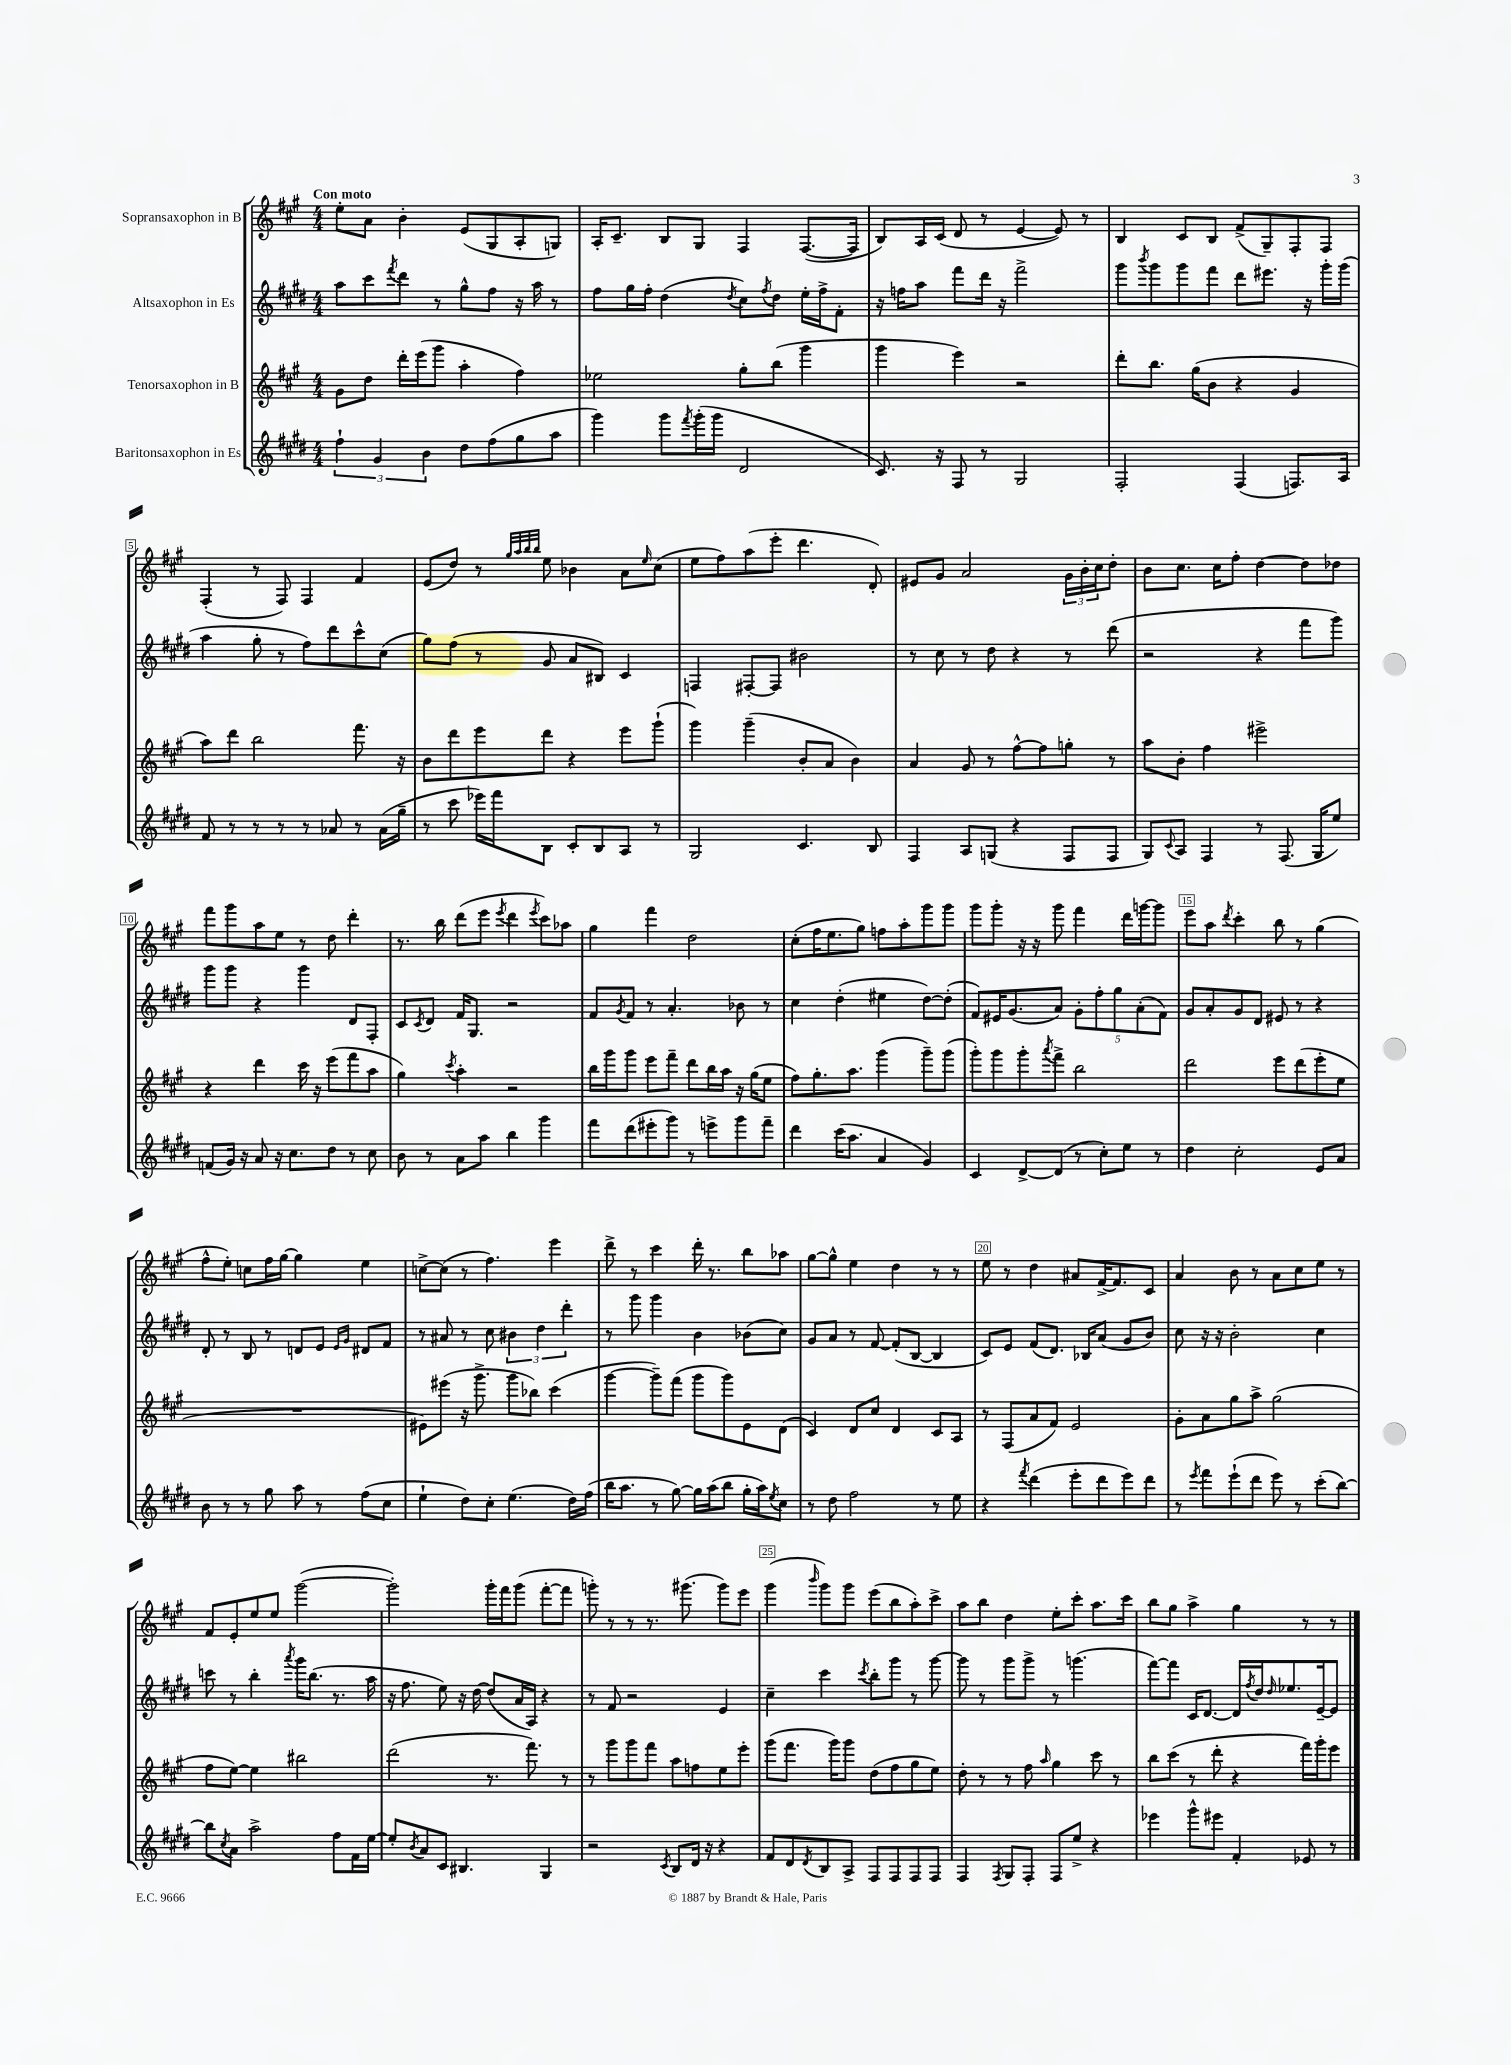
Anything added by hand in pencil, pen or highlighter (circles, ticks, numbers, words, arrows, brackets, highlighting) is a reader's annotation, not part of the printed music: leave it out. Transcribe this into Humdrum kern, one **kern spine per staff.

**kern	**kern	**kern	**kern
*part4	*part3	*part2	*part1
*staff4	*staff3	*staff2	*staff1
*I"Baritonsaxophon in Es	*I"Tenorsaxophon in B	*I"Altsaxophon in Es	*I"Sopransaxophon in B
*clefG2	*clefG2	*clefG2	*clefG2
*k[f#c#g#d#]	*k[f#c#g#]	*k[f#c#g#d#]	*k[f#c#g#]
*M4/4	*M4/4	*M4/4	*M4/4
=1	=1	=1	=1
!	!	!	!LO:TX:a:B:t=Con moto
6ff#`\	8g#\L	8aa\L	8ee'\L
.	8dd\J	8ccc#\	8a\J
6g#/	.	.	.
.	.	8qfff#/	.
.	16ddd'\LL	8ddd#\J	4b'\
.	(16eee\J	.	.
6b\	.	.	.
.	8ggg#\J	8r	.
8dd#\L	4aa'\	8gg#^^\L	(8e/L
(8ff#\	.	8ff#\J	8G#/
8gg#\	4ff#\)	16r	8A'/
.	.	16aa\	.
8aa\J	.	8r	8Gn/J)
=2	=2	=2	=2
4ggg#\)	2ee-X\	8ff#\L	16A'/KL
.	.	.	8.c#~/J
.	.	16gg#\L	.
.	.	16ff#'\JJ	.
8ggg#\L	.	(4dd#\	8B/L
8qfff#/	.	.	.
(16ggg#'\L	.	.	8G#/J
16ggg#\JJ	.	.	.
.	.	8qdd#/	.
2d#/	8gg#'\L	8cc#\L)	4F#/
.	.	8qff#/	.
.	(8bb\J	8dd#\J	.
.	4ggg#\	16ee'\LL	([8.F#/L
.	.	16ff#^\J	.
.	.	8f#'\J	.
.	.	.	16F#/Jk]
=3	=3	=3	=3
8.c#/)	4ggg#\	16r	8B/L)
.	.	16ffn\KL	.
.	.	8aa\J	16A/L
16r	.	.	(16c#/JJ
8F#/	4eee\)	8fff#\L	8d/
8r	.	16ddd#\Jk	8r
.	.	16r	.
2G#/	2r	2fff#^\	[4e/
.	.	.	8e/])
.	.	.	8r
=4	=4	=4	=4
2F#'/	8ddd'\L	8ggg#\L	4B/
.	.	8qbbb/	.
.	8.bb\J	8ggg#\	.
.	.	8ggg#\	8c#/L
.	(16gg#\KL	.	.
.	8b\J	8fff#\J	8B/J
(4F#/	4r	8ddd#\L	(8f#^/L
.	.	8.eee#X\J	8G#~/)
8.Fn/L)	4g#/	.	8F#'/
.	.	16r	.
.	.	16ggg#'\LL	8F#/J
16A/Jk	.	(16ggg#\JJ	.
!!LO:LB:g=z
=5	=5	=5	=5
8f#/	8aa\L)	4aa\	(4F#'/
8r	8ddd\J	.	.
8r	2bb\	8gg#'\	8r
8r	.	8r	8F#/)
8r	.	8ff#\L)	4F#/
8a-X/	.	8ddd#\	.
8r	8.fff#\	8ccc#^^\	4f#/
(16a-\LL	.	(8cc#\J	.
16gg#~\JJ	16r	.	.
=6	=6	=6	=6
8r	8b\L	8gg#\L)	(8e/L
8ccc#\	8ddd\	(8ff#\J	8dd/J)
16eee-X\LL)	8eee\	8r	8r
16fff#\J	.	.	.
.	.	.	32qqgg#/LLL
.	.	.	32qqaa/
.	.	.	32qqbb/
.	.	.	32qqbb/JJJ
8B\J	8ddd\J	8g#/	8ee\
8c#'/L	4r	8a/L	4b-X\
8B/	.	8B#X/J)	.
8A/J	8eee\L	4c#/	8a\L
.	.	.	16qqee/
8r	(8ggg#`\J	.	(8cc#\J
=7	=7	=7	=7
2G#/	4ggg#\)	4Fn/	8ee\L
.	.	.	8ff#\)
.	(4ggg#~\	[8F#X'/L	(8aa\
.	.	8F#/J]	8eee'\J
4.c#/	8b'/L	2b#X\	4.ddd\
.	8a/J	.	.
.	4b\)	.	.
8B/	.	.	8d'/)
=8	=8	=8	=8
4F#/	4a/	8r	8e#X/L
.	.	8cc#\	8g#/J
8A/L	8g#/	8r	2a/
(8Gn/J	8r	8dd#\	.
4r	[8ff#^^\L	4r	.
.	8ff#\]	.	.
8F#/L	8ggn'\J	8r	24g#\LL
.	.	.	24b'\
.	.	.	24cc#\J
8F#/J	8r	(8ddd#\	8dd'\J
=9	=9	=9	=9
8G#/L)	8aa\L	2r	8b\L
8qqc#/	.	.	.
8A/J	8b'\J	.	8.cc#\J
4F#/	4ff#\	.	.
.	.	.	16cc#\KL
.	.	.	8ff#'\J
8r	2eee#X^\	4r	[4dd\
(8.F#/	.	.	.
.	.	8fff#\L	8dd\L]
16G#/KL	.	.	.
8ee/J)	.	8ggg#\J)	8dd-X\J
!!LO:LB:g=z
=10	=10	=10	=10
(8fn/L	4r	8ggg#\L	8fff#\L
16g#/Jk)	.	8ggg#\J	8ggg#\
16r	.	.	.
8a/	4ddd\	4r	8aa\
16r	.	.	8ee\J
8.cc#\L	.	.	.
.	16ccc#\	4ggg#\	8r
.	16r	.	.
8dd#\J	(8eee\L	.	8dd\
8r	8fff#\	8d#/L	4ddd'\
8cc#\	8aa\J	8F#'/J	.
=11	=11	=11	=11
8b\	4gg#\)	8c#/L	8.r
.	.	8qc#/	.
8r	.	8d#/J	.
.	.	.	16bb\
.	8qccc#/	.	.
8a\L	4aa'\	16f#/KL	(8ddd\L
.	.	8.G#/J	.
8aa\J	.	.	8eee\J
.	.	.	8qeee/
4bb\	2r	2r	4ddd\
.	.	.	8qeee/
4ggg#\	.	.	8ccc#\L)
.	.	.	8aa-X\J
=12	=12	=12	=12
8fff#\L	16bb\LL	8f#/L	4gg#\
.	16ggg#\J	.	.
.	.	8qg#/	.
(8ddd#\	8ggg#\J	8f#/J	.
8eee#X'\	8eee\L	8r	4fff#\
8ggg#\J)	8fff#~\J	4.a'/	.
8r	8ddd\L	.	2dd\
8eeen^\L	16bb\L	.	.
.	16aa\JJ	.	.
8ggg#\	16r	8b-X\	.
.	(16gg#\KL	.	.
8fff#~\J	8ee\J	8r	.
=13	=13	=13	=13
4ddd#\	8ff#\L)	4cc#\	(8cc#'\L
.	8.gg#'\	.	16ff#\K
.	.	.	8.ee\
(16ccc#\KL	.	(4dd#'\	.
8.aa\J	8.aa\J	.	.
.	.	.	8gg#\J)
4a/	(4ggg#\	4ee#X\	8ffn\L
.	.	.	8aa'\
4g#/)	8ggg#~\L)	[8dd#\L)	8ggg#\
.	(8ggg#\J	(8dd#'\J]	8ggg#\J
=14	=14	=14	=14
4c#/	8ggg#'\L)	8f#/L)	8ggg#\L
.	8ggg#\	16e#X/K	8ggg#'\J
.	.	(8.g#/	.
[8d#^/L	8ggg#'\	.	16r
.	.	.	16r
.	8qaaa/	.	.
(8d#/J]	8fff#^\J	8a/J)	8ggg#\
8r	2bb\	10g#'\L	4fff#\
.	.	10ff#'\	.
8cc#'\L)	.	.	.
.	.	10gg#\	.
8ee\J	.	.	16ddd\LL
.	.	(10a'\	.
.	.	.	[16gggn\J
8r	.	.	8ggg\J]
.	.	10f#\J)	.
=15	=15	=15	=15
4dd#\	2ddd\	8g#/L	8eee\L
.	.	8a'/	8aa\J
.	.	.	8qddd/
2cc#'\	.	8g#/	4ccc#'\
.	.	8d#/J	.
.	8eee\L	8e#X/	8bb\
.	(8ddd\	8r	8r
8e/L	8eee'\	4r	(4gg#\
8a/J	8ee\J	.	.
!!LO:LB:g=z
=16	=16	=16	=16
8b\	1r	8d#'/	8ff#^^\L
8r	.	8r	8ee'\J)
8r	.	8B/	8ccn\L
8gg#\	.	8r	16ff#\L
.	.	.	[16gg#\JJ
8aa\	.	8dn/L	4gg#\]
8r	.	8e/J	.
.	.	16qqe/LL	.
.	.	16qqg#/JJ	.
(8ff#\L	.	8d#X/L	4ee\
8cc#\J	.	8f#/J	.
=17	=17	=17	=17
4ee`\	8e#X\L)	8r	[8ccn^\L
.	(8eee#X\J	8a#X/	(8cc\J]
8dd#\L)	16r	8r	8r
.	8.ggg#^\	.	.
8cc#'\J	.	8cc#\	4.ff#\)
(4.ee\	8ggg#\L	6b#X\	.
.	8bb-X\J)	.	.
.	.	6dd#\	.
.	(4ccc#\	.	4eee\
.	.	6ddd#'\	.
16dd#\LL)	.	.	.
(16ff#\JJ	.	.	.
=18	=18	=18	=18
16bb\KL	[4ggg#\	8r	8ddd^\
8.aa\J	.	.	.
.	.	8ggg#\	8r
8r	8ggg#~\L])	4ggg#\	4ccc#\
[8gg#\)	(8fff#\J	.	.
16gg#\LL]	8ggg#\L	4b\	16ddd'\
(16aa\J	.	.	8.r
8bb\J	8ggg#\)	.	.
16gg#'\LL	8e\	(8b-X\L	8bb\L
16aa\J)	.	.	.
8qee/	.	.	.
8cc#\J	(8d\J	8cc#\J)	8aa-X\J
=19	=19	=19	=19
8r	4c#/)	8g#/L	[8gg#\L
8dd#\	.	8a/J	8gg#^^\J]
2ff#\	8d/L	8r	4ee\
.	8cc#/J	[8f#/	.
.	4d/	(8f#'/L]	4dd\
.	.	[8B/J	.
8r	8c#/L	4B/]	8r
8ee\	8A/J	.	8r
=20	=20	=20	=20
4r	8r	8c#/L)	8ee\
.	(8F#/L	8e/J	8r
8qfff#/	.	.	.
(4ddd#\	8a/	(8f#/L	4dd\
.	8f#/J)	8.d#/J)	.
8eee'\L	2e/	.	8a#X/L
.	.	16B-X/KL	.
8ddd#\	.	(8a/J	[16f#^/K
.	.	.	8.f#/]
8eee\)	.	8g#/L	.
8ddd#\J	.	8b/J)	8c#/J
=21	=21	=21	=21
8r	8g#'\L	8cc#\	4a/
8qeee/	.	.	.
8fff#\L	8a\	16r	.
.	.	16r	.
(8eee`\	8gg#\	2b'\	8b\
8ddd#\J	8aa^\J	.	8r
8eee\)	(2gg#\	.	8a\L
8r	.	.	8cc#\
(8ccc#'\L	.	4cc#\	8ee\J
[8bb\J)	.	.	8r
!!LO:LB:g=z
=22	=22	=22	=22
8bb\L]	8ff#\L	8cccn\	8f#/L
8qcc#/	.	.	.
8a\J	[8ee\J)	8r	8e'/
2aa^\	4ee\]	4bb'\	8ee/
.	.	.	8ee/J
.	.	8qaaa/	.
.	2bb#X\	16ggg#\KL	([2ggg#\
.	.	(8.bb\J	.
8ff#\L	.	8.r	.
16f#\L	.	.	.
[16ee\JJ	.	16aa\	.
=23	=23	=23	=23
8ee'/L]	(2ddd\	16r	2ggg#'\])
.	.	8.ff#\	.
8qb/	.	.	.
8a/	.	.	.
8c#/J	.	8ee\)	.
4.B#X/	.	16r	.
.	.	[16dd#\	.
.	8.r	(8dd#/L]	16ggg#'\LL
.	.	.	16fff#\J
.	.	16a/L	(8ggg#\J
.	8.fff#\)	16A/JJ)	.
4G#/	.	4r	[8fff#'\L
.	8r	.	8fff#\J]
=24	=24	=24	=24
2r	8r	8r	8gggn'\)
.	8ggg#\L	8f#/	8r
.	8ggg#\	2r	8r
.	8fff#\J	.	8.r
8qc#/	.	.	.
8B/L	8aa\L	.	.
.	.	.	(8.ggg#X\
16d#/Jk	8ffn\	.	.
16r	.	.	.
4r	8ee\	4e/	8ggg#\L)
.	8eee'\J	.	8eee\J
=25	=25	=25	=25
8f#/L	(8ggg#\L	4cc#~\	(4ggg#\
8d#/	8.fff#\J	.	.
8qd#/	.	.	16qqbbb/
8B/	.	4ccc#\	8ggg#\L)
.	16ggg#\KL)	.	.
8A^/J	8ggg#\J	.	8ggg#\J
.	.	8qccc#/	.
8F#/L	(8dd\L	8bb'\L	(8eee\L
8F#/	8ff#\	8ggg#\J	8bb\
8F#/	8gg#\	8r	8aa'\)
8F#/J	8ee\J)	[8ggg#\	8ccc#^\J
=26	=26	=26	=26
4F#/	8dd'\	8ggg#\]	8aa\L
.	8r	8r	8bb\J
8qF#/	.	.	.
8G#/L	8r	8ggg#\L	4dd\
8F#'/J	8ff#\	8ggg#^\J	.
.	16qqaa/	.	.
8F#/L	4gg#\	8r	8ee'\L
8ee^/J	.	(4.gggn\	8ccc#'\J
4r	8ccc#\	.	8.aa\L
.	8r	.	.
.	.	.	16ccc#\Jk
=27	=27	=27	=27
4eee-X\	8bb\L	[8fff#\L)	8bb\L
.	(8ccc#\J	8fff#\J]	8gg#\J
8ggg#^^\L	8r	16c#/KL	4aa^\
.	.	[8.d#/J	.
8eee#X\J	8ddd'\	.	.
4f#'/	4r	16d#/LL]	4gg#\
.	.	8qff#/	.
.	.	16dd#/J	.
.	.	16qqdd#/	.
.	.	8.ee-X/	.
8e-X/	16fff#\LL)	.	8r
.	16ggg#'\J	[16e~/k	.
8r	8eee\J	8e/J]	8r
==	==	==	==
*-	*-	*-	*-
